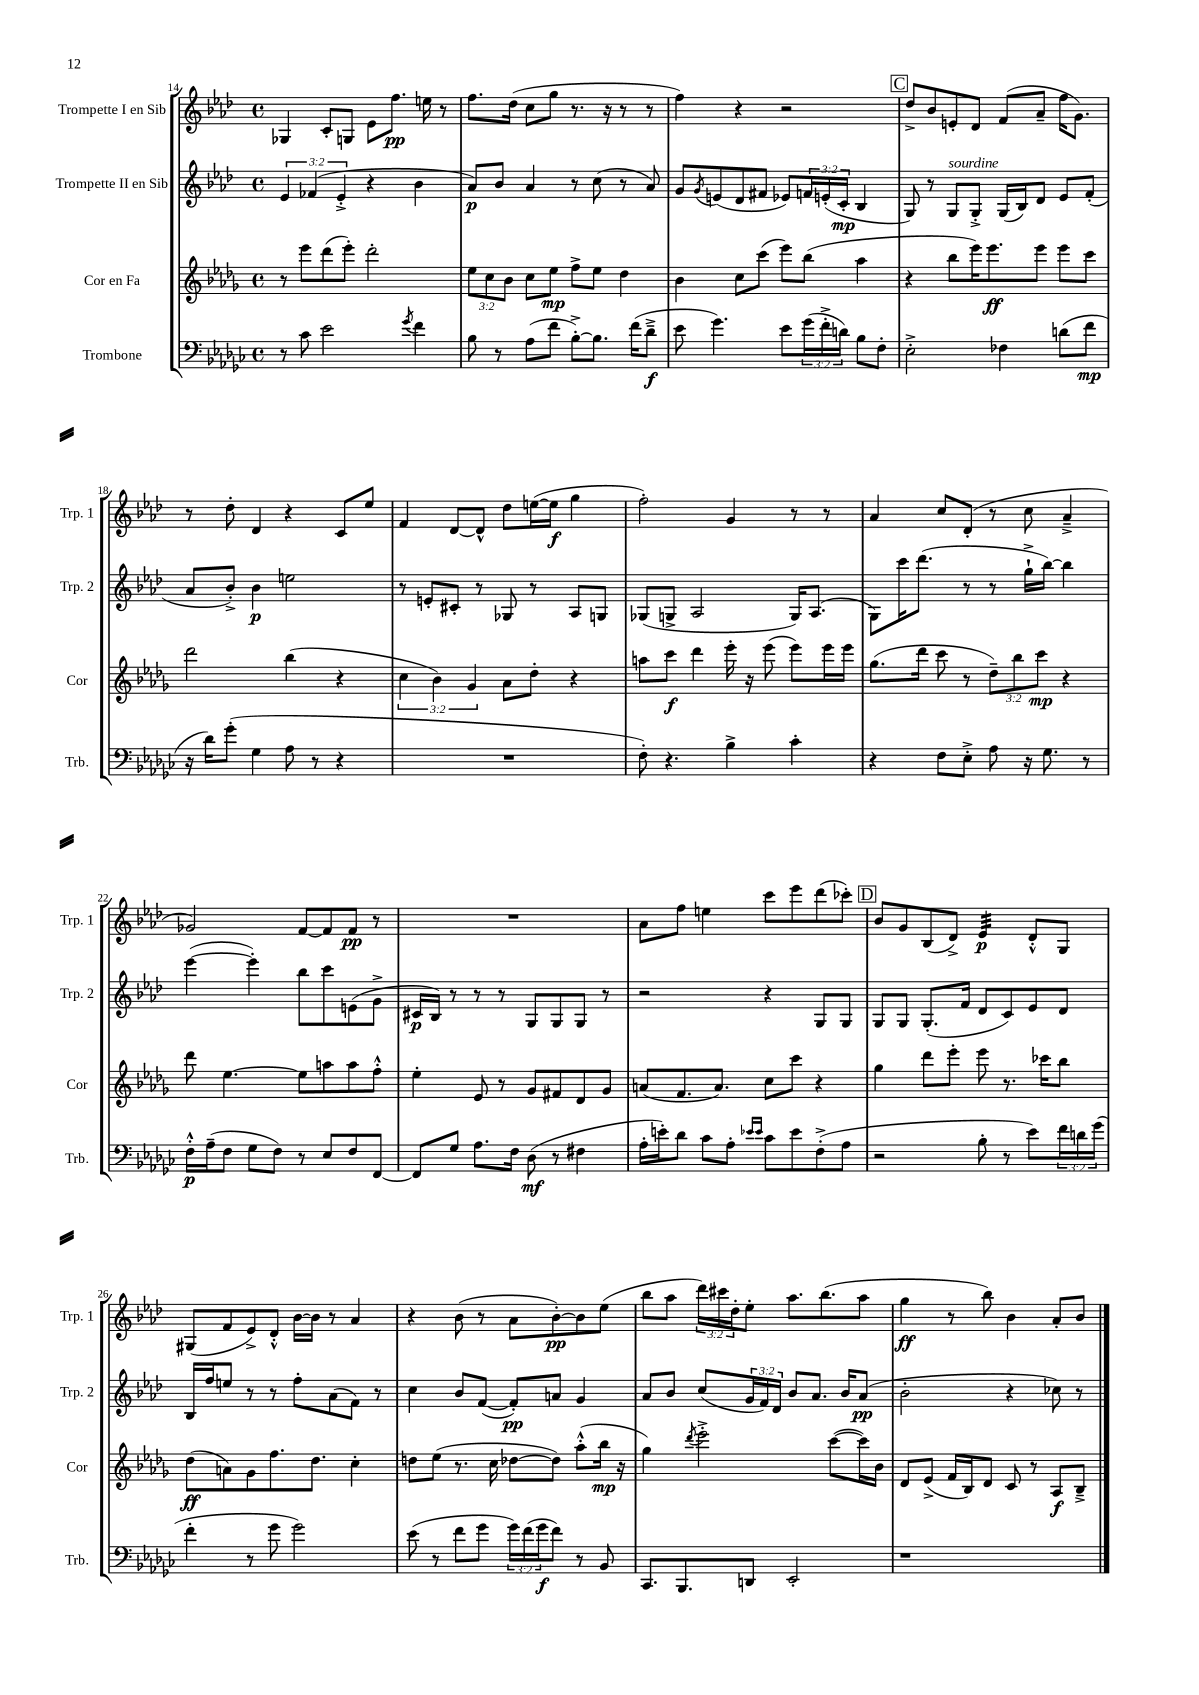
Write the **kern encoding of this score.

**kern	**dynam	**kern	**dynam	**kern	**dynam	**kern	**dynam
*part4	*part4	*part3	*part3	*part2	*part2	*part1	*part1
*staff4	*staff4	*staff3	*staff3	*staff2	*staff2	*staff1	*staff1
*I"Trombone	*	*I"Cor en Fa	*	*I"Trompette II en Sib	*	*I"Trompette I en Sib	*
*I'Trb.	*	*I'Cor	*	*I'Trp. 2	*	*I'Trp. 1	*
*clefF4	*	*clefG2	*	*clefG2	*	*clefG2	*
*k[b-e-a-d-g-c-]	*	*k[b-e-a-d-g-]	*	*k[b-e-a-d-]	*	*k[b-e-a-d-]	*
*M4/4	*	*M4/4	*	*M4/4	*	*M4/4	*
*met(c)	*	*met(c)	*	*met(c)	*	*met(c)	*
=14	=14	=14	=14	=14	=14	=14	=14
8r	.	8r	.	6e-/	.	4G-X/	.
8c-\	.	8eee-\L	.	.	.	.	.
.	.	.	.	(6f-X/	.	.	.
2e-\	.	(8ddd-\	.	.	.	8c'/L	.
.	.	.	.	6e-'^/	.	.	.
.	.	8eee-'\J)	.	.	.	8Gn/J	.
.	.	2ddd-'\	.	4r	.	8e-\L	.
.	.	.	.	.	.	8.ff\J	pp
8qg-/	.	.	.	.	.	.	.
4f\	.	.	.	4b-\	.	.	.
.	.	.	.	.	.	16een\	.
.	.	.	.	.	.	8r	.
=15	=15	=15	=15	=15	=15	=15	=15
8B-\	.	12ee-\L	.	8a-/L)	p	8.ff\L	.
.	.	12cc\	.	.	.	.	.
8r	.	.	.	8b-/J	.	.	.
.	.	12b-\J	.	.	.	.	.
.	.	.	.	.	.	(16dd-\Jk	.
(8A-\L	.	8cc\L	.	4a-/	.	8cc\L	.
8f\J	.	8ee-\J	mp	.	.	8gg\J	.
[8B-'^\L)	.	8ff^\L	.	8r	.	8.r	.
8.B-\J]	.	8ee-\J	.	(8cc\	.	.	.
.	.	.	.	.	.	16r	.
.	.	4dd-\	.	8r	.	8r	.
(16f\KL	.	.	.	.	.	.	.
8d-~^\J	f	.	.	8a-/)	.	8r	.
=16	=16	=16	=16	=16	=16	=16	=16
8e-\	.	4b-\	.	8g/L	.	4ff\)	.
.	.	.	.	8qg/	.	.	.
4.g-\)	.	.	.	(8en/	.	.	.
.	.	8cc\L	.	8d-/	.	4r	.
.	.	(8ccc\J	.	8f#X/J	.	.	.
8e-\L	.	8eee-\L)	.	8e-X/L)	.	2r	.
(24g-\L	.	(8bb-\J	.	24fn/L	.	.	.
24f'^\	.	.	.	(24en'/	.	.	.
24dn\JJ)	.	.	.	24c'/JJ	mp	.	.
8B-\L	.	4aa-\	.	4B-/	.	.	.
8F'\J	.	.	.	.	.	.	.
!!LO:REH:place=s1:t=C
=17	=17	=17	=17	=17	=17	=17	=17
2E-'^\	.	4r	.	8G/)	.	8dd-^/L	.
.	.	.	.	8r	.	8b-/	.
!	!	!	!	!LO:TX:a:i:t=sourdine	!	!	!
.	.	8bb-\L	.	8G/L	.	8en'/	.
.	.	16eee-\K)	.	8G'^/J	.	8d-/J	.
.	.	8.eee-\	ff	.	.	.	.
4F-X\	.	.	.	(16G/LL	.	(8f/L	.
.	.	.	.	16B-/J)	.	.	.
.	.	8eee-\J	.	8d-/J	.	8a-~/J	.
(8dn\L	.	8eee-\L	.	8e-/L	.	16ff\KL	.
.	.	.	.	.	.	8.g\J)	.
8f\J	mp	8ccc\J	.	(8f'/J	.	.	.
!!LO:LB:g=z
=18	=18	=18	=18	=18	=18	=18	=18
16r	.	2ddd-\	.	8a-/L	.	8r	.
16d-\KL)	.	.	.	.	.	.	.
(8g-'\J	.	.	.	8b-'^/J)	.	8dd-'\	.
4G-\	.	.	.	4b-\	p	4d-/	.
8A-\	.	(4bb-\	.	2een\	.	4r	.
8r	.	.	.	.	.	.	.
4r	.	4r	.	.	.	8c/L	.
.	.	.	.	.	.	8ee-/J	.
=19	=19	=19	=19	=19	=19	=19	=19
1r	.	6cc\	.	8r	.	4f/	.
.	.	.	.	8en'/L	.	.	.
.	.	6b-\)	.	.	.	.	.
.	.	.	.	8c#X'/J	.	[8d-/L	.
.	.	6g-/	.	.	.	.	.
.	.	.	.	8r	.	8d-^^/J]	.
.	.	8a-\L	.	8G-X/	.	8dd-\L	.
.	.	8dd-'\J	.	8r	.	([16een\L	.
.	.	.	.	.	.	16ee\JJ]	f
.	.	4r	.	8A-/L	.	4gg\	.
.	.	.	.	8Gn/J	.	.	.
=20	=20	=20	=20	=20	=20	=20	=20
8F'\)	.	8aan\L	.	(8G-X/L	.	2ff'\)	.
4.r	.	8ccc\J	f	8Gn^/J	.	.	.
.	.	4ddd-\	.	2A-/	.	.	.
4B-^\	.	16eee-'\	.	.	.	4g/	.
.	.	16r	.	.	.	.	.
.	.	(8eee-\	.	.	.	.	.
4c-'\	.	8eee-\L)	.	16G/KL)	.	8r	.
.	.	.	.	(8.A-/J	.	.	.
.	.	16eee-\L	.	.	.	8r	.
.	.	16eee-\JJ	.	.	.	.	.
=21	=21	=21	=21	=21	=21	=21	=21
4r	.	(8.gg-\L	.	8G\L)	.	4a-/	.
.	.	.	.	16ccc\K	.	.	.
.	.	16ddd-\Jk	.	(8.ddd-\J	.	.	.
8F\L	.	8ccc\	.	.	.	8cc/L	.
8E-'^\J	.	8r	.	8r	.	(8d-'/J	.
8A-\	.	12dd-~\L)	.	8r	.	8r	.
.	.	12bb-\	.	.	.	.	.
16r	.	.	.	16gg`^\LL	.	8cc\	.
.	.	12ccc\J	mp	.	.	.	.
8.G-\	.	.	.	[16bb-\JJ)	.	.	.
.	.	4r	.	4bb-\]	.	4a-~^/	.
8r	.	.	.	.	.	.	.
!!LO:LB:g=z
=22	=22	=22	=22	=22	=22	=22	=22
16F'^^\LL	p	8ddd-\	.	([4eee-\	.	2g-X/)	.
(16A-~\J	.	.	.	.	.	.	.
8F\J	.	[4.ee-\	.	.	.	.	.
8G-\L	.	.	.	4eee-'\])	.	.	.
8F\J)	.	.	.	.	.	.	.
8r	.	8ee-\L]	.	8bb-\L	.	[8f/L	.
8E-/L	.	8aan\	.	8ccc\	.	8f/]	.
8F/	.	8aa\	.	(8en\	.	8f/J	pp
[8FF/J	.	8ff'^^\J	.	8g^\J	.	8r	.
=23	=23	=23	=23	=23	=23	=23	=23
8FF/L]	.	4ee-'\	.	16c#X/LL	p	1r	.
.	.	.	.	16B-/JJ)	.	.	.
8G-/J	.	.	.	8r	.	.	.
8.A-\L	.	8e-/	.	8r	.	.	.
.	.	8r	.	8r	.	.	.
16F\Jk	.	.	.	.	.	.	.
(8D-\	mf	8g-/L	.	8G/L	.	.	.
8r	.	8f#X/	.	8G/	.	.	.
4F#X\	.	8d-/	.	8G/J	.	.	.
.	.	8g-/J	.	8r	.	.	.
=24	=24	=24	=24	=24	=24	=24	=24
16A-'\LL	.	(8an/L	.	2r	.	8a-\L	.
16en'\J)	.	.	.	.	.	.	.
8d-\J	.	8.f/	.	.	.	8ff\J	.
8c-\L	.	.	.	.	.	4een\	.
.	.	8.a/J)	.	.	.	.	.
8A-'\J	.	.	.	.	.	.	.
16qqe-X/LL	.	.	.	.	.	.	.
16qqe-/JJ	.	.	.	.	.	.	.
8c-\L	.	8cc\L	.	4r	.	8ccc\L	.
8e-\	.	8ccc\J	.	.	.	8eee-\	.
(8F'^\	.	4r	.	8G/L	.	(8ddd-\	.
8A-\J	.	.	.	8G/J	.	8ccc-X'\J)	.
!!LO:REH:place=s1:t=D
=25	=25	=25	=25	=25	=25	=25	=25
2r	.	4gg-\	.	8G/L	.	8b-/L	.
.	.	.	.	8G/J	.	8g/	.
.	.	8ddd-\L	.	(8.G'/L	.	(8B-/	.
.	.	8eee-'\J	.	.	.	8d-^/J)	.
.	.	.	.	16f/Jk	.	.	.
*	*	*	*	*	*	*tremolo	*
8B-'\	.	8eee-\	.	8d-/L	.	32e-/LLL	p
.	.	.	.	.	.	32e-/	.
.	.	.	.	.	.	32e-/	.
.	.	.	.	.	.	32e-/	.
8r	.	8.r	.	8c/)	.	32e-/	.
.	.	.	.	.	.	32e-/	.
.	.	.	.	.	.	32e-/	.
.	.	.	.	.	.	32e-/JJJ	.
*	*	*	*	*	*	*Xtremolo	*
8e-\L)	.	.	.	8e-/	.	8d-'^^/L	.
.	.	16ccc-X\KL	.	.	.	.	.
24f\L	.	8bb-\J	.	8d-/J	.	8G/J	.
24dn\	.	.	.	.	.	.	.
(24g-\JJ	.	.	.	.	.	.	.
!!LO:LB:g=z
=26	=26	=26	=26	=26	=26	=26	=26
4f'\	.	(8dd-\L	ff	16B-/LL	.	(8G#X/L	.
.	.	.	.	16ff/J	.	.	.
.	.	8an\)	.	8een/J	.	8f/	.
8r	.	8g-\	.	8r	.	8e-^/)	.
8g-\	.	8.ff\	.	8r	.	8d-'^^/J	.
2g-\)	.	.	.	8ff'\L	.	[16b-\LL	.
.	.	8.dd-\J	.	.	.	16b-\JJ]	.
.	.	.	.	(8a-\	.	8r	.
.	.	4cc'\	.	8f\J)	.	4a-/	.
.	.	.	.	8r	.	.	.
=27	=27	=27	=27	=27	=27	=27	=27
(8e-\	.	8ddn\L	.	4cc\	.	4r	.
8r	.	(8ee-\J	.	.	.	.	.
8f\L	.	8.r	.	8b-/L	.	(8b-\	.
8g-\J	.	.	.	([8f/J	.	8r	.
.	.	16cc\	.	.	.	.	.
24g-\LL)	.	[8dd-X\L	.	8f'/L])	pp	8a-\L	.
(24f\	.	.	.	.	.	.	.
24g-\J	f	.	.	.	.	.	.
8f\J)	.	8dd-\J])	.	8an/J	.	[8b-'\)	pp
8r	.	(8aa-'^^\L	.	4g/	.	8b-\]	.
8BB-/	.	16bb-\Jk	mp	.	.	(8ee-\J	.
.	.	16r	.	.	.	.	.
=28	=28	=28	=28	=28	=28	=28	=28
8.CC-/L	.	4gg-\)	.	8a-/L	.	8bb-\L	.
.	.	.	.	8b-/J	.	8aa-\J	.
8.BBB-/	.	.	.	.	.	.	.
.	.	8qddd-/	.	.	.	.	.
.	.	2eee-'^\	.	(8cc/L	.	24ddd-\LL)	.
.	.	.	.	.	.	24ccc#X\	.
.	.	.	.	.	.	24dd-'\J	.
8DDn/J	.	.	.	24g/L	.	8ee-'\J	.
.	.	.	.	24f/)	.	.	.
.	.	.	.	24d-/JJ	.	.	.
2EE-'/	.	.	.	8b-/L	.	8.aa-\L	.
.	.	.	.	8.a-/J	.	.	.
.	.	.	.	.	.	(8.bb-\	.
.	.	([8ccc\L	.	.	.	.	.
.	.	.	.	16b-/KL	.	.	.
.	.	16ccc\L])	.	(8a-/J	pp	8aa-\J	.
.	.	16b-\JJ	.	.	.	.	.
=29	=29	=29	=29	=29	=29	=29	=29
1r	.	8d-/L	.	2b-'\	.	4gg\	ff
.	.	(8e-^/J	.	.	.	.	.
.	.	16f/LL	.	.	.	8r	.
.	.	16B-/J)	.	.	.	.	.
.	.	8d-/J	.	.	.	8bb-\)	.
.	.	8c/	.	4r	.	4b-\	.
.	.	8r	.	.	.	.	.
.	.	8A-/L	f	8cc-X\)	.	8a-'/L	.
.	.	8B-~^/J	.	8r	.	8b-/J	.
==	==	==	==	==	==	==	==
*-	*-	*-	*-	*-	*-	*-	*-
